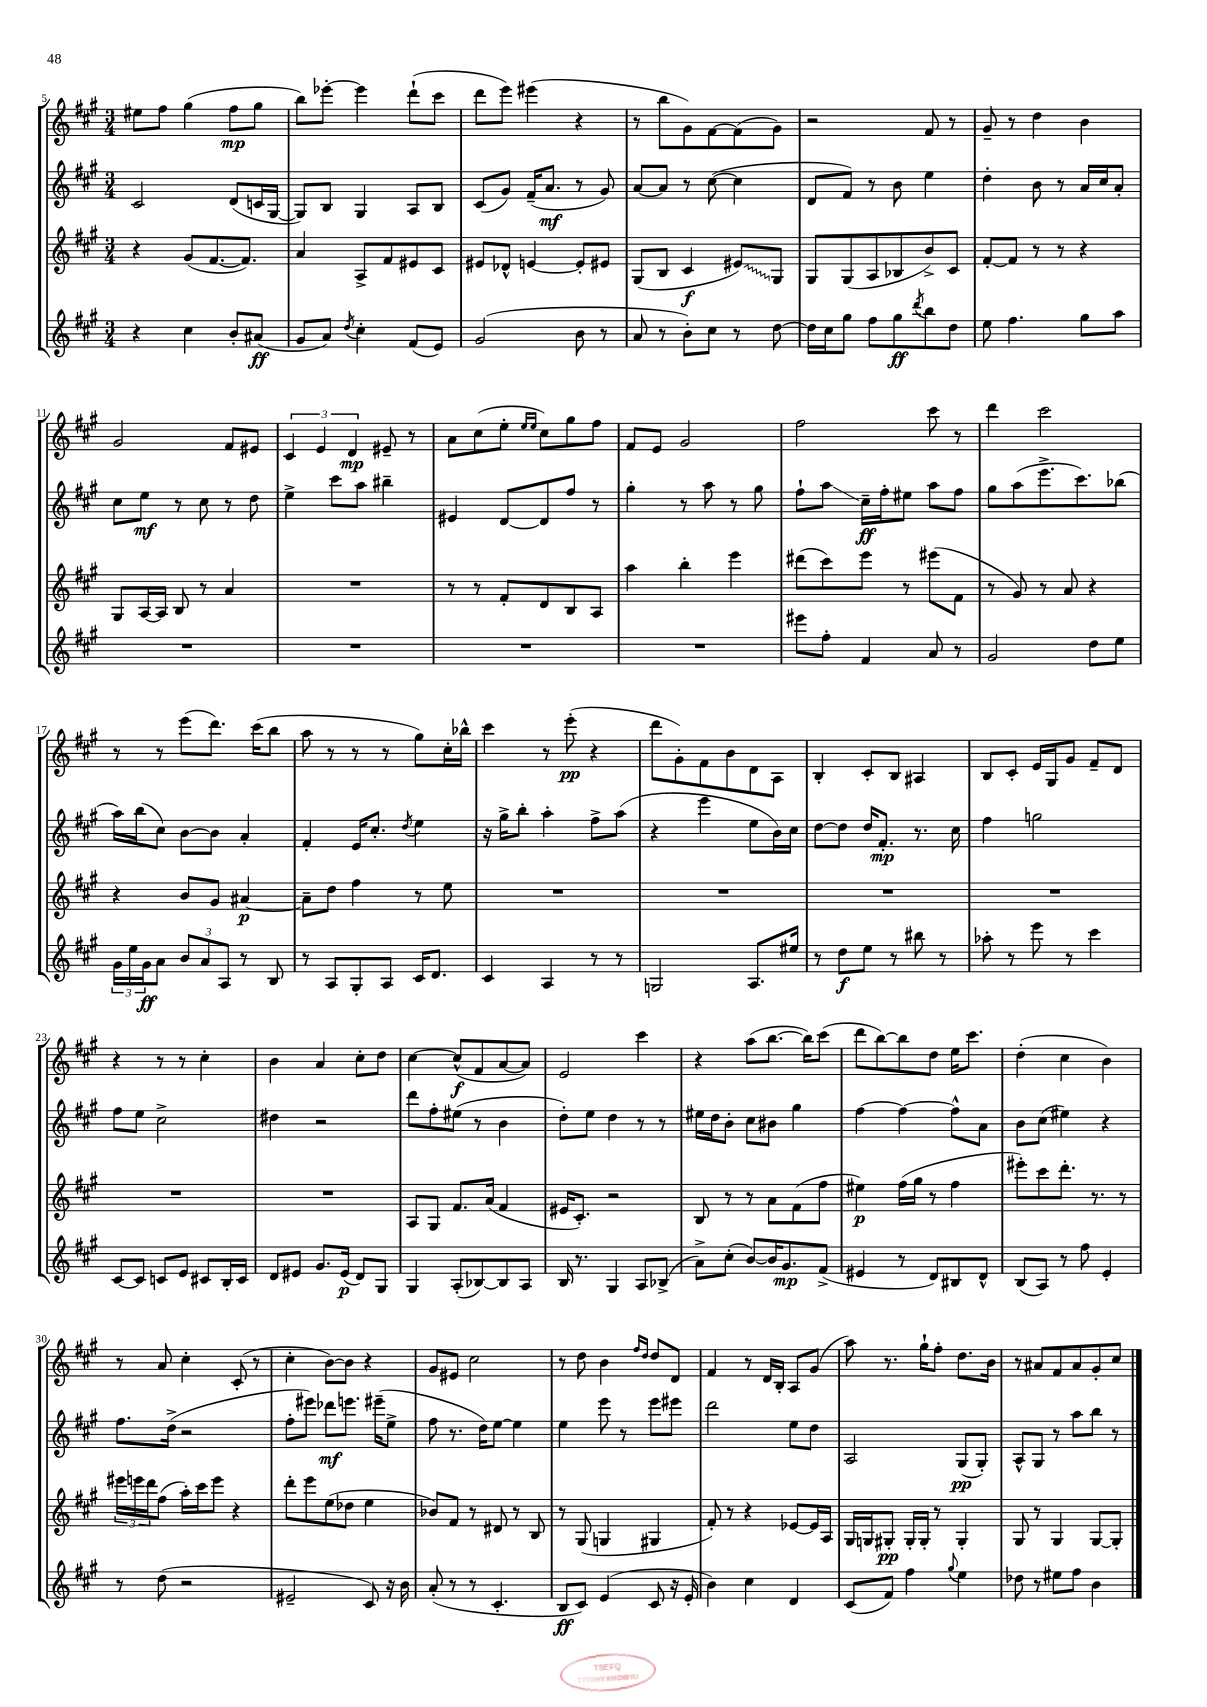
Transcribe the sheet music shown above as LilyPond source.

<<
\new StaffGroup <<
\new Staff = "s0" {
    \clef treble \key a \major \numericTimeSignature \time 3/4
    eis''8 fis''8 gis''4( fis''8\mp gis''8 |
    b''8) ees'''8~-. ees'''4 d'''8-!( cis'''8 |
    d'''8 e'''8) eis'''4( r4 |
    r8 b''8 gis'8) fis'8~ fis'8( gis'8) |
    r2 fis'8 r8 |
    gis'8-- r8 d''4 b'4 |
    gis'2 fis'8 eis'8 |
    \tuplet 3/2 { cis'4 e'4 d'4\mp } eis'8-- r8 |
    a'8 cis''8( e''8-. \grace { e''16 e''16 } cis''8) gis''8 fis''8 |
    fis'8 e'8 gis'2 |
    fis''2 cis'''8 r8 |
    d'''4 cis'''2 |
    r8 r8 e'''8( d'''8.) cis'''16( b''8 |
    a''8 r8 r8 r8 gis''8) cis''16-. bes''16-^ |
    cis'''4 r8 e'''8-.\pp( r4 |
    d'''8 gis'8-.) fis'8 b'8 d'8 a8 |
    b4-. cis'8-. b8 ais4 |
    b8 cis'8-. e'16 gis16 gis'8 fis'8-- d'8 |
    r4 r8 r8 cis''4-. |
    b'4 a'4 cis''8-. d''8 |
    cis''4~ cis''8-^\f( fis'8 a'8~ a'8) |
    e'2 cis'''4 |
    r4 a''8( b''8.~ b''16) cis'''8( |
    d'''8 b''8~) b''8 d''8 e''16 cis'''8. |
    d''4-.( cis''4 b'4) |
    r8 a'8 cis''4-. cis'8-.( r8 |
    cis''4-. b'8~) b'8 r4 |
    gis'8 eis'8 cis''2 |
    r8 d''8 b'4 \grace { fis''16 d''16 } d''8 d'8 |
    fis'4 r8 d'16 b16-. a8 gis'8( |
    a''8) r8. gis''16-! fis''8-. d''8. b'16 |
    r8 ais'8 fis'8 ais'8 gis'8-. cis''8 \bar "|." |
}
\new Staff = "s1" {
    \clef treble \key a \major \numericTimeSignature \time 3/4
    cis'2 d'8( c'16 gis16~ |
    gis8) b8 gis4 a8 b8 |
    cis'8( gis'8) fis'16--( a'8.\mf r8 gis'8) |
    a'8~ a'8 r8 cis''8~( cis''4 |
    d'8 fis'8) r8 b'8 e''4 |
    d''4-. b'8 r8 a'16 cis''16 a'8-. |
    cis''8 e''8\mf r8 cis''8 r8 d''8 |
    e''4-> cis'''8 a''8 bis''4-- |
    eis'4 d'8~ d'8 fis''8 r8 |
    gis''4-. r8 a''8 r8 gis''8 |
    fis''8-! a''8\glissando cis''16--\ff fis''16-. eis''8 a''8 fis''8 |
    gis''8 a''8( e'''8.-> cis'''8.) bes''8( |
    a''16) b''16( cis''8) b'8~ b'8 a'4-. |
    fis'4-. e'16 cis''8.-. \acciaccatura { d''8 } e''4 |
    r16 gis''16-> b''8-. a''4-. fis''8-> a''8( |
    r4 e'''4 e''8 b'16) cis''16 |
    d''8~ d''8 d''16 fis'8.-.\mp r8. cis''16 |
    fis''4 g''2 |
    fis''8 e''8 cis''2-> |
    dis''4 r2 |
    d'''8 fis''8-. eis''8( r8 b'4 |
    d''8-.) e''8 d''4 r8 r8 |
    eis''16 d''16 b'8-. cis''8 bis'8 gis''4 |
    fis''4~ fis''4~ fis''8-^ a'8 |
    b'8 cis''8( eis''4) r4 |
    fis''8. d''16->( r2 |
    fis''8-. eis'''8) des'''8\mf e'''8. eis'''16--( e''8-> |
    fis''8 r8. d''16) e''8~ e''4 |
    e''4 e'''8 r8 e'''8 eis'''8 |
    d'''2 e''8 d''8 |
    a2 gis8\pp( gis8-.) |
    a8-^ gis8 r8 a''8 b''8 r8 \bar "|." |
}
\new Staff = "s2" {
    \clef treble \key a \major \numericTimeSignature \time 3/4
    r4 gis'8( fis'8.~ fis'8.) |
    a'4 a8-> fis'8 eis'8 cis'8 |
    eis'8 des'8-^ e'4~ e'8-. eis'8 |
    gis8( b8 cis'4\f \once \override Glissando.style = #'zigzag eis'8\glissando) gis8 |
    gis8 gis8( a8 bes8 b'8->) cis'8 |
    fis'8~-. fis'8 r8 r8 r4 |
    gis8 a16~ a16 b8 r8 a'4 |
    R2. |
    r8 r8 fis'8-. d'8 b8 a8 |
    a''4 b''4-. e'''4 |
    dis'''8( cis'''8) e'''8 r8 eis'''8( fis'8 |
    r8 gis'8) r8 a'8 r4 |
    r4 b'8 gis'8 ais'4~\p |
    ais'8-- d''8 fis''4 r8 e''8 |
    R2. |
    R2. |
    R2. |
    R2. |
    R2. |
    R2. |
    a8 gis8 fis'8. a'16( fis'4 |
    eis'16 cis'8.-.) r2 |
    b8 r8 r8 a'8 fis'8( fis''8 |
    eis''4\p) fis''16( gis''16 r8 fis''4 |
    eis'''8-.) cis'''8 d'''8.-. r8. r8 |
    \tuplet 3/2 { eis'''16 e'''16 d'''16 } fis''8( a''16-.) cis'''16 e'''8 r4 |
    d'''8-. e'''8 e''8( des''8 e''4 |
    bes'8) fis'8 r8 dis'8 r8 b8 |
    r8 gis8( g4 gis4 |
    fis'8-.) r8 r4 ees'8~ ees'16 a16 |
    gis16 g16 gis8-.\pp gis16-. gis16-. r8 gis4-. |
    gis8 r8 gis4 gis8~ gis8-. \bar "|." |
}
\new Staff = "s3" {
    \clef treble \key a \major \numericTimeSignature \time 3/4
    r4 cis''4 b'8-. ais'8\ff( |
    gis'8 a'8) \acciaccatura { d''8 } cis''4-. fis'8( e'8) |
    gis'2( b'8 r8 |
    a'8 r8 b'8-.) cis''8 r8 d''8~ |
    d''16 cis''16 gis''8 fis''8 gis''8\ff \acciaccatura { d'''8 } b''8 d''8 |
    e''8 fis''4. gis''8 a''8 |
    R2. |
    R2. |
    R2. |
    R2. |
    eis'''8 fis''8-. fis'4 a'8 r8 |
    gis'2 d''8 e''8 |
    \tuplet 3/2 { gis'16 e''16 gis'16\ff } a'8 \tuplet 3/2 { b'8 a'8 a8 } r8 b8 |
    r8 a8 gis8-. a8 cis'16 d'8. |
    cis'4 a4 r8 r8 |
    g2 a8. eis''16 |
    r8 d''8\f e''8 r8 bis''8 r8 |
    aes''8-. r8 e'''8 r8 cis'''4 |
    cis'8~ cis'8 c'8 e'8 cis'8 b16-. cis'16 |
    d'8 eis'8 gis'8. eis'16\p( d'8) gis8 |
    gis4 a8-.( bes8~) bes8 a8 |
    b16 r8. gis4 a8 bes8->( |
    a'8->) cis''8-.( b'8~) b'16 gis'8.\mp fis'8->( |
    eis'4 r8 d'8) bis8 d'8-^ |
    b8( a8) r8 fis''8 e'4-. |
    r8 d''8( r2 |
    eis'2-- cis'8) r16 b'16 |
    a'8-.( r8 r8 cis'4.-. |
    b8\ff cis'8) e'4( cis'8 r16 e'16-. |
    b'4) cis''4 d'4 |
    cis'8( fis'8) fis''4 \appoggiatura { gis''8 } e''4 |
    des''8 r8 eis''8 fis''8 b'4 \bar "|." |
}
>>
>>
\layout { \context { \Score currentBarNumber = #5 } }
